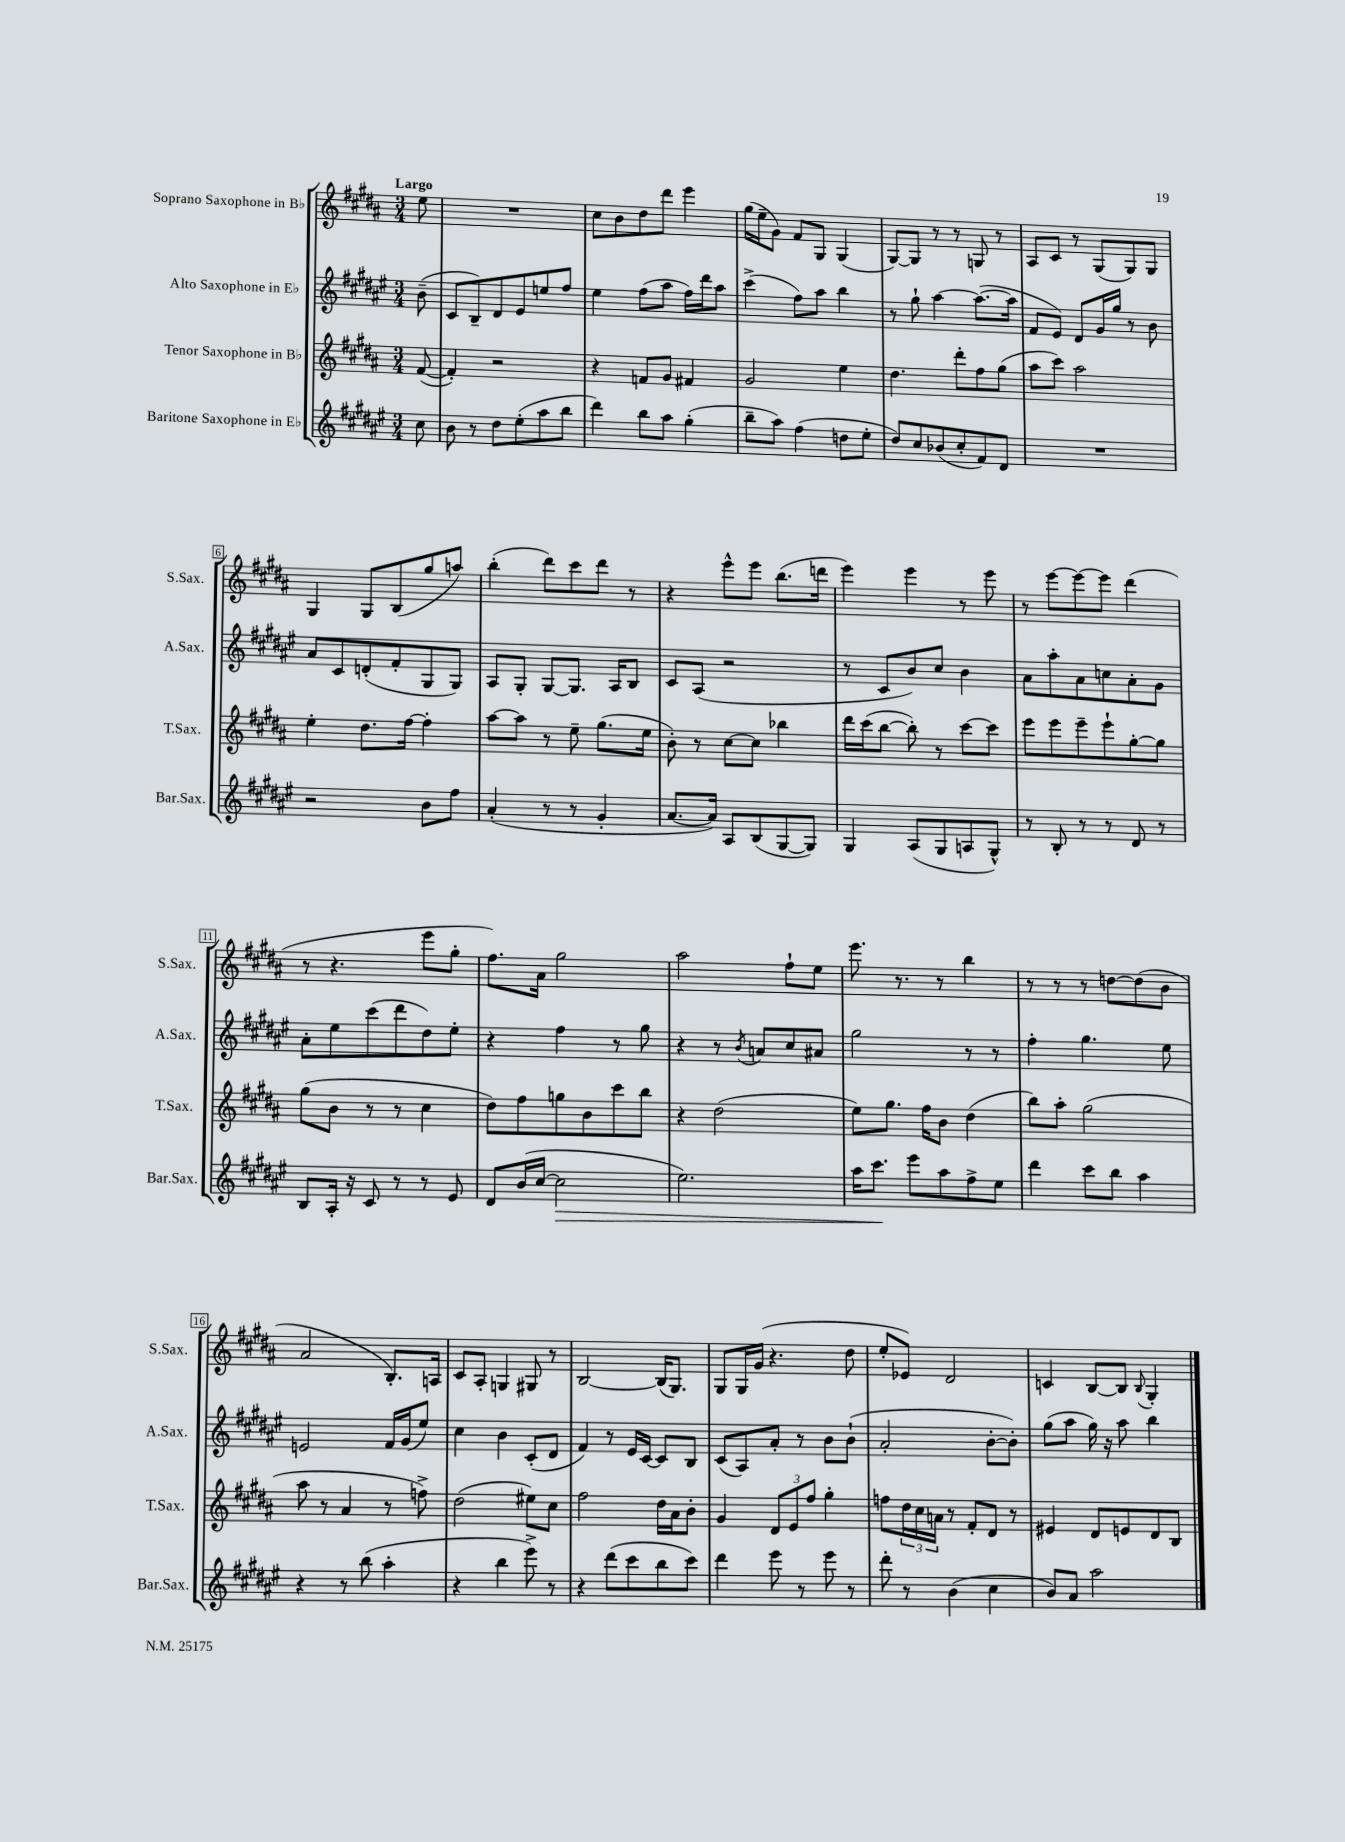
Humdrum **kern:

**kern	**kern	**kern	**kern
*staff4	*staff3	*staff2	*staff1
*clefG2	*clefG2	*clefG2	*clefG2
*k[f#c#g#d#a#e#]	*k[f#c#g#d#a#]	*k[f#c#g#d#a#e#]	*k[f#c#g#d#a#]
*M3/4	*M3/4	*M3/4	*M3/4
8cc#	([8f#	(8b~	8ee
=	=	=	=
8b	4f#'])	8c#	2.r
8r	.	8B~)	.
8dd#	2r	8d#	.
(8ee#'	.	8e#	.
8aa#	.	8ee	.
8bb	.	8ff#	.
=	=	=	=
4ddd#)	4r	4ee#	8cc#
.	.	.	8b
8bb	8f	(8ff#	8dd#
8aa#	8g#	8aa#	8ddd#
(4gg#'	4f#	16ff#)	4eee
.	.	16ddd#	.
.	.	8aa#	.
=	=	=	=
8bb~	2g#	(4ccc#^	(16gg#
.	.	.	16ee~
8aa#)	.	.	8g#)
(4ff#	.	8ff#)	8f#
.	.	8aa#	8G#
8dd	4ee	4bb	(4G#
8ee#'	.	.	.
=	=	=	=
8dd#)	4.dd#	8r	[8G#)
8cc#	.	8gg#`	8G#]
(8b-	.	[4aa#	8r
8cc#'	8ddd#'	.	8r
8f#)	8ff#	(8.aa#_	8G
8d#	(8gg#	.	8r
.	.	16aa#]	.
=	=	=	=
2.r	8aa#	8f#	8A#
.	8ccc#)	8e#)	8c#
.	2aa#	8d#	8r
.	.	16g#	(8G#
.	.	16gg#	.
.	.	8r	8G#)
.	.	8b	8G#
=	=	=	=
2r	4ee'	8a#	4G#
.	.	8c#	.
.	8.dd#	(8d'	8G#
.	.	8f#'	(8B
.	[16ff#	.	.
8b	4ff#']	8G#	8gg#
8ff#	.	8G#)	8aa)
=	=	=	=
(4a#'	[8aa#	8A#	(4bb'
.	8aa#]	8G#'	.
8r	8r	[8G#	8ddd#)
8r	8ee~	8.G#]	8ccc#
4g#'	(8.gg#	.	8ddd#
.	.	16A#	.
.	.	8B	8r
.	16ee	.	.
=	=	=	=
[8.a#	8b')	8c#	4r
.	8r	(8A#	.
16a#])	.	.	.
8A#	[8cc#	2r	8eee^^
(8B	8cc#]	.	8eee
[8G#	4bb-	.	(8.bb
8G#])	.	.	.
.	.	.	16ddd
=	=	=	=
4G#	16ddd#	8r	4eee)
.	(16ccc#	.	.
.	[8bb	8c#	.
(8A#	8bb'])	8b)	4eee
8G#	8r	8cc#	.
8A	[8ccc#	4b	8r
8G#^^)	8ccc#]	.	8eee
=	=	=	=
8r	8eee	8a#	8r
8B'	8eee	8aa#'	[8eee
8r	8eee~	8a#	8eee_
8r	8eee`	8cc	8eee]
8d#	[8gg#'	8a#'	(4ddd#
8r	8gg#]	8g#	.
=	=	=	=
8B	(8gg#	8a#'	8r
16A#'	8b	8ee#	4.r
16r	.	.	.
8c#	8r	(8ccc#	.
8r	8r	8ddd#	.
8r	4cc#	8dd#)	8eee
8e#	.	8ee#'	8gg#'
=	=	=	=
8d#	8dd#)	4r	8.ff#)
(16b	8ff#	.	.
[16cc#	.	.	16a#
2cc#]	8gg	4ff#	2gg#
.	8b	.	.
.	8ccc#	8r	.
.	8bb	8gg#	.
=	=	=	=
2.ee#)	4r	4r	2aa#
.	(2dd#	8r	.
.	.	8qb	.
.	.	8a	.
.	.	8cc#	8ff#`
.	.	8a#	8ee
=	=	=	=
16aa#	8ee)	2gg#	8.eee
8.ccc#	.	.	.
.	8.gg#	.	.
.	.	.	8.r
8eee#	.	.	.
.	16ff#	.	.
8aa#	8b	.	8r
8ff#^	(4dd#	8r	4bb
8ee#	.	8r	.
=	=	=	=
4ddd#	8bb)	4ff#'	8r
.	8aa#'	.	8r
8ccc#	(2gg#	4.gg#	8r
8bb	.	.	[8dd
4aa#	.	.	(8dd]
.	.	8ee#	8b
=	=	=	=
4r	8aa#	2e	2a#
.	8r	.	.
8r	4a#	.	.
(8bb	.	.	.
4aa#'	8r	16f#	8.B')
.	.	(16g#	.
.	8ff^)	8ee#)	.
.	.	.	16A
=	=	=	=
4r	(2dd#	4cc#	8c#
.	.	.	8A#'
4bb	.	4b	4G
8eee#^)	8ee#)	(8c#'	8G#
8r	8cc#	8d#	8r
=	=	=	=
4r	2ff#	4f#)	[2B
(8ddd#	.	8r	.
8ccc#	.	16e#	.
.	.	[16c#	.
8bb	16dd#	8c#]	(16B]
.	16a#	.	8.G#)
8ccc#)	8b'	8B	.
=	=	=	=
4ddd#	4g#	(8c#	8G#
.	.	8A#)	16G#
.	.	.	(16g#
8eee#	12d#	8a#'	4.r
.	12e	.	.
8r	.	8r	.
.	12ff#	.	.
8eee#	4gg#'	8b	.
8r	.	(8b`	8dd#
=	=	=	=
8ddd#'	8ff	2a#'	8ee'
8r	24dd#	.	8e-)
.	24cc#	.	.
.	24a	.	.
(4b	8r	.	2d#
.	8f#'	.	.
4cc#	8d#	[8b'	.
.	8r	8b'])	.
=	=	=	=
8b)	4e#	(8gg#	4c
8a#	.	8aa#	.
2aa#	8d#	16gg#)	[8B
.	.	16r	.
.	8e	8aa#	8B]
.	.	.	8qqB
.	8d#	4bb	4G#'
.	8B	.	.
==	==	==	==
*-	*-	*-	*-
